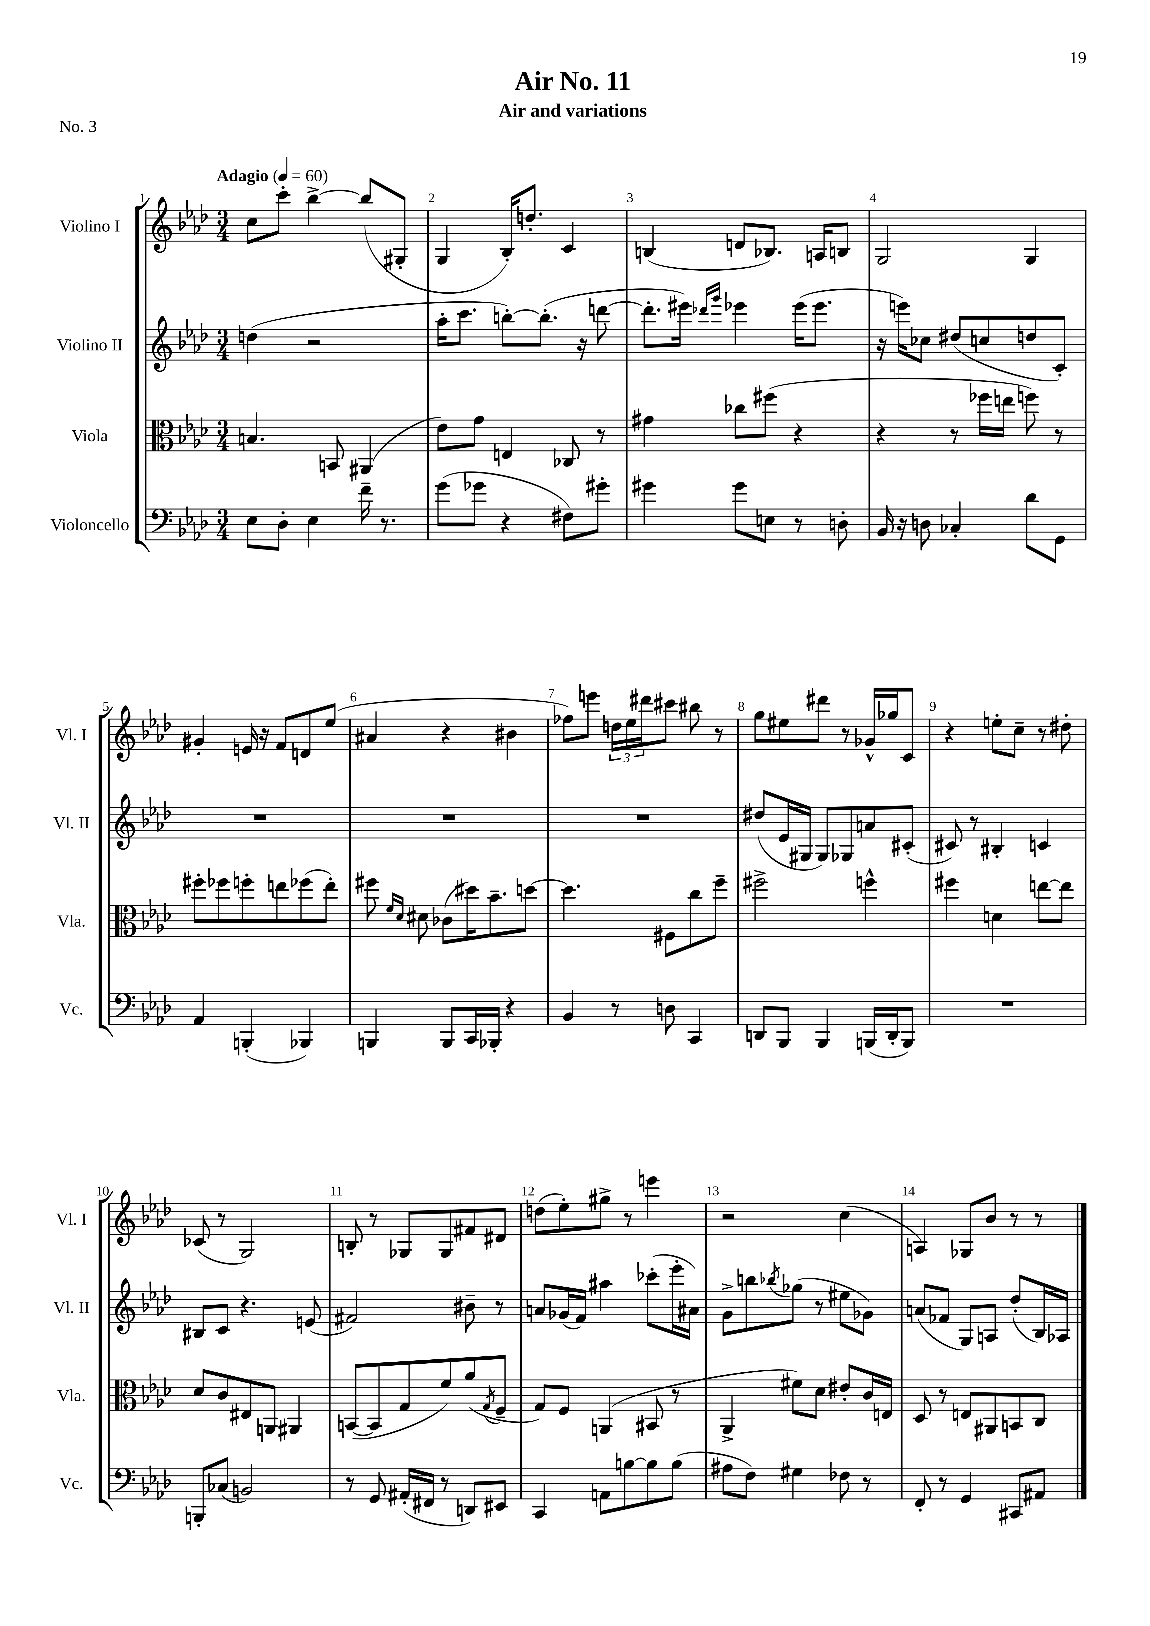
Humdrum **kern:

**kern	**kern	**kern	**kern
*staff4	*staff3	*staff2	*staff1
*clefF4	*clefC3	*clefG2	*clefG2
*k[b-e-a-d-]	*k[b-e-a-d-]	*k[b-e-a-d-]	*k[b-e-a-d-]
*M3/4	*M3/4	*M3/4	*M3/4
*MM60	*MM60	*MM60	*MM60
8E-	4.B	(4dd	8cc
8D-'	.	.	8ccc'
4E-	.	2r	[4bb-^
.	8BB	.	.
16f~	(4AA#	.	(8bb-]
8.r	.	.	.
.	.	.	8G#'
=	=	=	=
(8g	8e-)	16aa-'	4G
.	.	8.ccc	.
8g-	8g	.	.
4r	4E	[8bb')	16B-')
.	.	.	8.dd'
.	.	(8.bb']	.
8F#)	8C-	.	4c
.	.	16r	.
8g#'	8r	[8ddd	.
=	=	=	=
4g#	4g#	8.ddd']	(4B
.	.	16eee#)	.
.	.	16qqddd-	.
.	.	16qqggg	.
8g#	8cc-	4eee-	8d
8E	(8ff#	.	8.B-)
8r	4r	(16eee-	.
.	.	8.eee-	16A
8D'	.	.	8B
=	=	=	=
16BB-	4r	16r	2G
16r	.	16eee)	.
8D	.	8cc-	.
4C-'	8r	(8dd#	.
.	16ff-	8cc	.
.	16ee	.	.
8d-	8ff)	8dd	4G
8GG	8r	8c')	.
=	=	=	=
4AA-	8ff#'	2.r	4g#'
.	8ff-	.	.
(4BBB'	8ff'	.	16e
.	.	.	16r
.	8ee	.	8f
4BBB-)	(8ff-	.	8d
.	8ee')	.	(8ee-
=	=	=	=
4BBB	8ff#	2.r	4a#
.	16qqf	.	.
.	16qqd-	.	.
.	8d#	.	.
8BBB	(8c-	.	4r
16CC	16dd#)	.	.
16BBB-'	8.b-~	.	.
4r	.	.	4b#
.	[8dd	.	.
=	=	=	=
4BB-	4.dd]	2.r	8ff-)
.	.	.	8eee
8r	.	.	24dd
.	.	.	24ee-
.	.	.	24ddd#
8D	8F#	.	8ccc#
4CC	8cc	.	8bb#
.	8ff~	.	8r
=	=	=	=
8DD	2ff#^	(8dd#	8gg
8BBB-	.	16e-	8ee#
.	.	16G#	.
4BBB-	.	8G#)	8ddd#
.	.	8G-	8r
(16BBB	4ff^^	8a	16g-^^
16DD'	.	.	16gg-
8BBB)	.	(8c#'	8c
=	=	=	=
2.r	4ff#	8c#)	4r
.	.	8r	.
.	4d	4B#'	8ee'
.	.	.	8cc~
.	[8ee	4c	8r
.	8ee]	.	8dd#'
=	=	=	=
8BBB'	8d-	8B#	(8c-
(8C-	8c	8c	8r
2BB)	8E#	4.r	2G)
.	8AA	.	.
.	4AA#	.	.
.	.	(8e	.
=	=	=	=
8r	([8BB	2f#)	8B'
8GG	8BB]	.	8r
(16AA#'	8G	.	8G-
16FF#	.	.	.
8r	8f)	.	8G-
8DD)	(8a-	8b#~	8f#
.	8qG	.	.
8EE#	8F~	8r	8d#
=	=	=	=
4CC	8G)	8a	(8dd
.	8F	(16g-	8ee-')
.	.	16f)	.
8AA	(4AA	4aa#	8gg#^
[8B	.	.	8r
8B]	8BB#	(8ccc-'	4eee
(8B	8r	16eee-'	.
.	.	16a#)	.
=	=	=	=
8A#	4AA-^	8g^	2r
8F)	.	8bb	.
.	.	8qbb-	.
4G#	8f#)	(8gg-	.
.	8d-	8r	.
8F-	8e#'	8ee#	(4cc
8r	16c	8g-)	.
.	16E	.	.
=	=	=	=
8FF'	8D-	(8a	4A)
8r	8r	8f-	.
4GG	8E	8G)	8G-
.	8AA#	8A	8b-
8CC#	8BB	(8dd-'	8r
8AA#	8C	16B-)	8r
.	.	16A-	.
==	==	==	==
*-	*-	*-	*-
